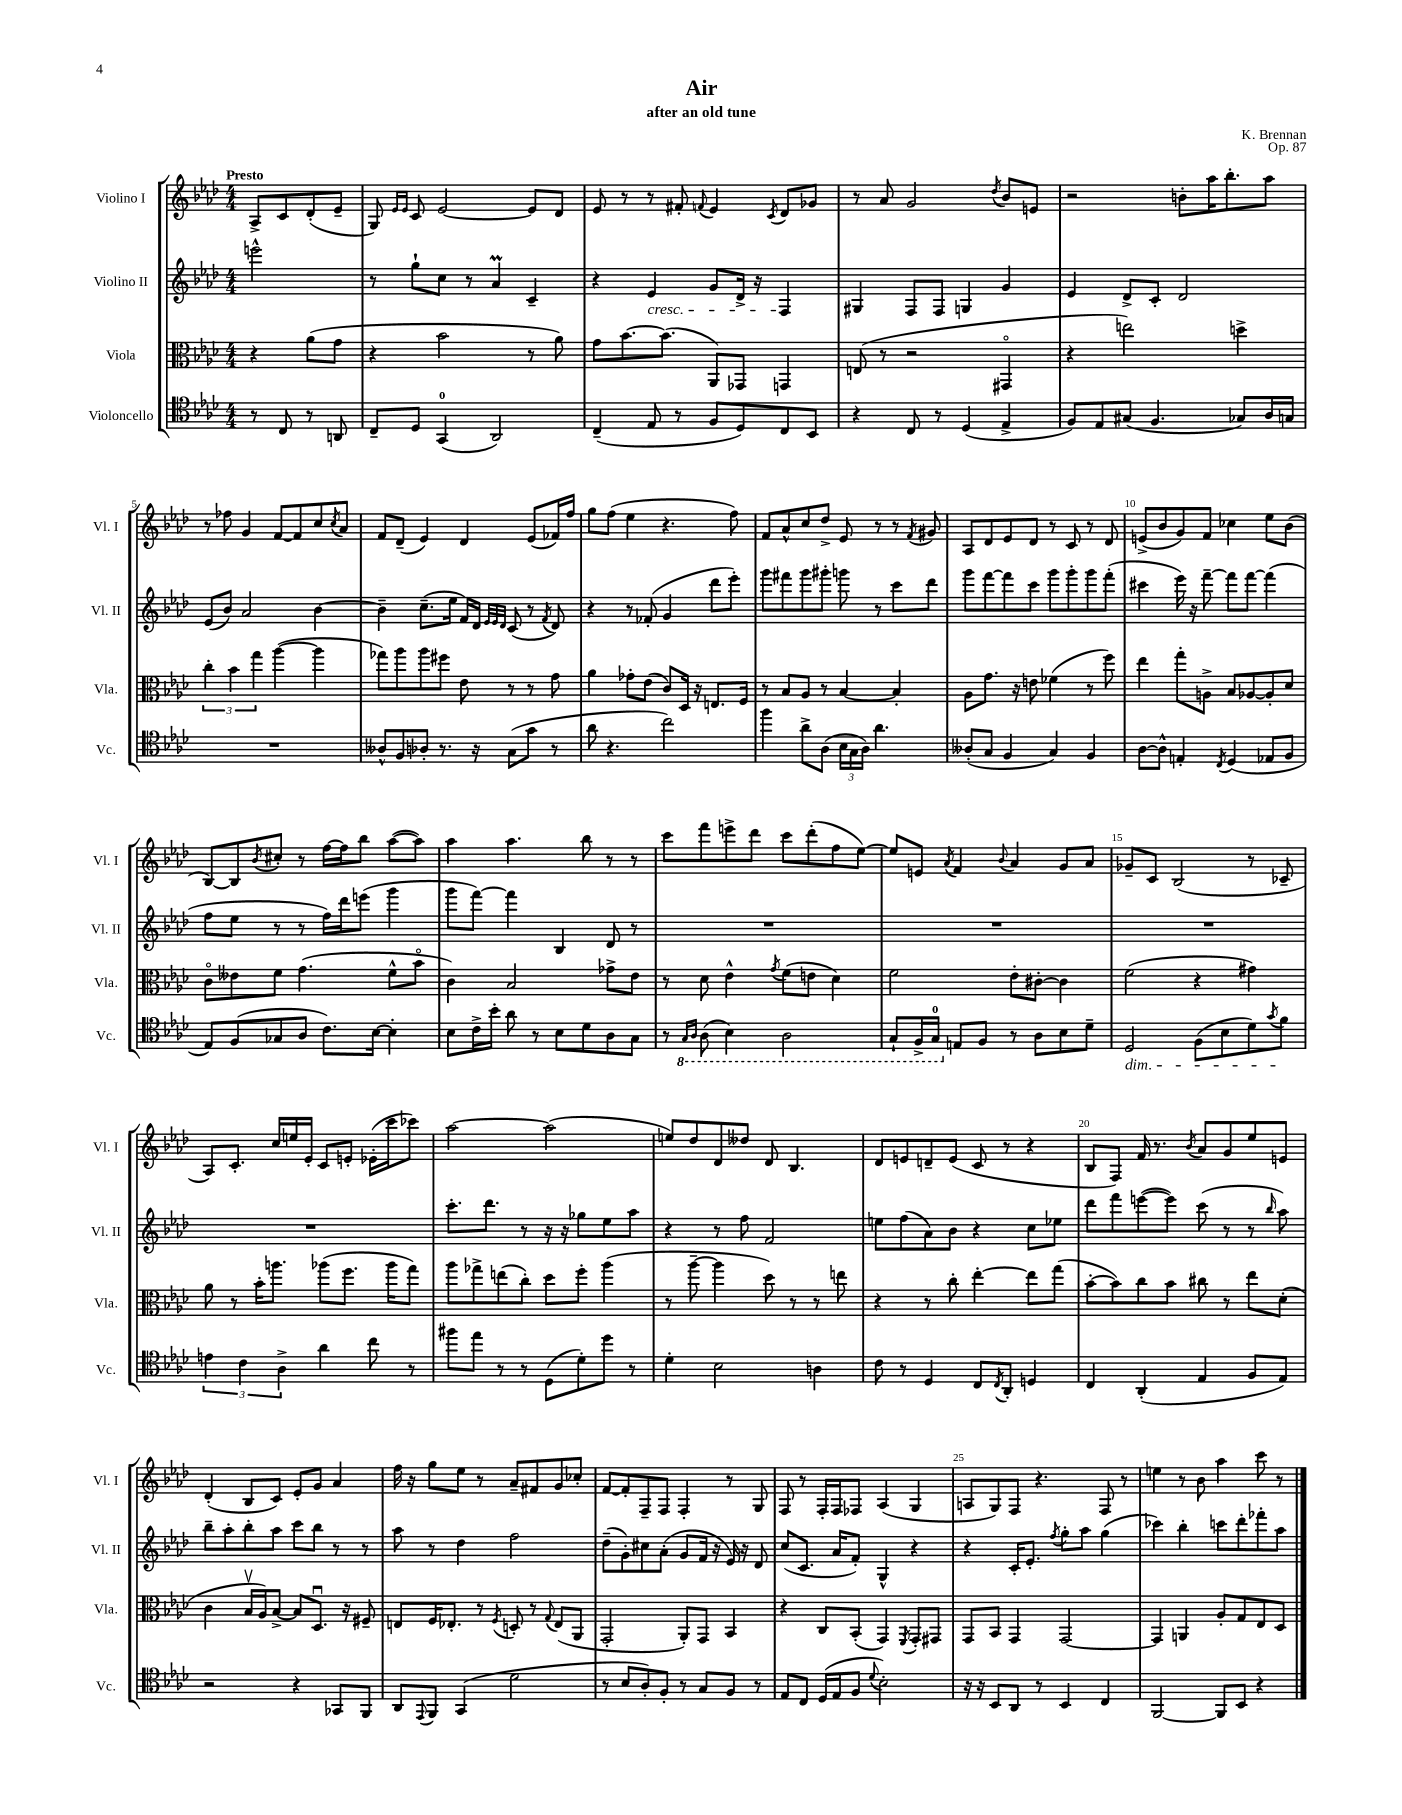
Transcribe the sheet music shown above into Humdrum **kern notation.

**kern	**kern	**kern	**kern
*staff4	*staff3	*staff2	*staff1
*clefC4	*clefC3	*clefG2	*clefG2
*k[b-e-a-d-]	*k[b-e-a-d-]	*k[b-e-a-d-]	*k[b-e-a-d-]
*M4/4	*M4/4	*M4/4	*M4/4
8r	4r	2eee^^	8A-^
8C	.	.	8c
8r	(8a-	.	(8d-'
8AA	8g	.	8e-~
=	=	=	=
8C~	4r	8r	8G)
.	.	.	16qqe-
.	.	.	16qqe-
8D-	.	8gg`	8c
(4GG	2b-	8cc	[2e-
.	.	8r	.
2AA-)	.	4a-	.
.	8r	4c~	8e-]
.	8a-)	.	8d-
=	=	=	=
(4C~	8g	4r	8e-
.	[8.b-	.	8r
8E-	.	4e-	8r
.	(8.b-]	.	.
8r	.	.	8f#'
.	.	.	8qqf
8F	8AA-)	8g	4e-
8D-)	8GG-	16d-^	.
.	.	16r	.
.	.	.	8qc
8C	4GG	4F	8d-
8BB-	.	.	8g-
=	=	=	=
4r	(8E	4G#	8r
.	8r	.	8a-
8C	2r	8F	2g
8r	.	8F	.
(4D-	.	4G	.
.	.	.	8qdd-
4E-^	4GG#o	4g	8b-
.	.	.	8e
=	=	=	=
8F)	4r	4e-	2r
8E-	.	.	.
(8G#	2ee)	8d-^	.
4.F	.	8c'	.
.	.	2d-	8b'
.	.	.	16aa-
.	.	.	8.bb-'
8G-)	4dd^	.	.
16A-	.	.	8aa-
16G	.	.	.
=	=	=	=
1r	6cc'	(8e-	8r
.	.	8b-)	8ff-
.	6b-	.	.
.	.	2a-	4g
.	6gg	.	.
.	([4aa-	.	[8f
.	.	.	8f]
.	4aa-]	[4b-	8cc
.	.	.	8qcc
.	.	.	8a-
=	=	=	=
8A--^^	8gg-)	4b-~]	8f
8F	8aa-	.	(8d-~
8A-'	8aa-	(8.cc~	4e-)
8.r	8ff#	.	.
.	.	16ee-	.
.	8e-	16f)	4d-
16r	.	16d-	.
.	.	32qqe-	.
.	.	32qqe-	.
.	.	32qqd-	.
(8G	8r	(8c	.
8g	8r	8r	(8e-
.	.	8qf	.
8r	8g	8d-)	16f-)
.	.	.	16ff
=	=	=	=
8a-	4a-	4r	8gg
4.r	.	.	(8ff
.	8g-'	8r	4ee-
.	(8e-	(8f-'	.
2cc)	8c)	4g	4.r
.	16D-	.	.
.	16r	.	.
.	8.E	8ddd-	.
.	.	8eee-')	8ff)
.	16F	.	.
=	=	=	=
4ff	8r	8ggg	8f
.	8B-	8fff#	8a-^^
8a-^	8A-	8ggg	8cc
(8A-	8r	8ggg#'	8dd-^
24B-	[4B-	8ggg	8e-
24G	.	.	.
24A-)	.	.	.
4.a-	.	8r	8r
.	4B-']	8ccc	8r
.	.	.	8qf
.	.	8ddd-	8g#
=	=	=	=
(8A--'	8A-	8ggg	8A-
8G	8.g	[8fff	8d-
4F	.	8fff]	8e-
.	16r	.	.
.	8e	8ccc	8d-
4G)	(4f-	8ggg	8r
.	.	8ggg'	8c
4F	8r	8ggg	8r
.	8ff)	(8fff'	8d-
=	=	=	=
[8A-	4ee-	4ccc#	(8e^
8A-^^]	.	.	8b-
4E'	8gg'	16eee-)	8g)
.	.	16r	.
.	8A^	[8fff~	8f
8qC	.	.	.
(4D-	8B-	8fff]	4cc-
.	[8A-	[8fff	.
8E-	8A-']	(4fff]	8ee-
8F	8d-	.	(8b-
=	=	=	=
8E-)	8co	8ff	[8B-)
(8F	8e--	8ee-	8B-]
.	.	.	8qb-
8G-	8f	8r	8cc#'
8A-	(4.g	8r	8r
8.c)	.	16ff)	[16ff
.	.	16ddd-	16ff]
.	.	(8eee	8bb-
[16B-	.	.	.
4B-']	8f^^	4ggg	([8aa-
.	8b-o	.	8aa-])
=	=	=	=
8B-	4c)	8ggg	4aa-
16c^	.	[8fff)	.
16b-'	.	.	.
8a-	2B-	4fff]	4.aa-
8r	.	.	.
8B-	.	4B-	.
8d-	.	.	8bb-
8A-	8g-^	8d-	8r
8G	8e-	8r	8r
=	=	=	=
8r	8r	1r	8ccc
16qqGG	.	.	.
16qqAA-	.	.	.
(8AA-	8d-	.	8fff
4BB-)	4e-^^	.	8eee^
.	.	.	8ddd-
.	8qg	.	.
2AA-	(8f	.	8ccc
.	8e	.	(8ddd-'
.	4d-)	.	8ff
.	.	.	[8ee-)
=	=	=	=
8GG`	2f	1r	8ee-]
16FF^	.	.	8e
16GG	.	.	.
.	.	.	8qa-
8E	.	.	4f
8F	.	.	.
.	.	.	8qqb-
8r	8e-'	.	4a-
8A-	[8c#'	.	.
8B-	4c#]	.	8g
8d-~	.	.	8a-
=	=	=	=
2D-	(2f	1r	8g-~
.	.	.	8c
.	.	.	(2B-
(8F	4r	.	.
8B-	.	.	.
8d-)	4g#)	.	8r
8qg	.	.	.
8f	.	.	8c-~
=	=	=	=
6e	8a-	1r	8A-)
.	8r	.	8.c'
6c	.	.	.
.	16b-'	.	.
.	8.aa	.	16cc
6A-^	.	.	.
.	.	.	16ee
.	.	.	16e-'
4a-	(8aa-	.	8c
.	8.ff	.	8e'
8cc	.	.	(16e-'
.	16aa-	.	16ccc
8r	8gg)	.	8ccc-)
=	=	=	=
8ff#	8aa-	8.ccc'	[2aa-
8ee-	8gg-^	.	.
.	.	8.ddd-	.
8r	(8ee	.	.
8r	8cc')	8r	.
(8D-	8dd-	16r	(2aa-]
.	.	16r	.
8d-')	8ff'	8gg-	.
8dd-	(4aa-	8ee-	.
8r	.	8aa-	.
=	=	=	=
4d-'	8r	4r	8ee)
.	[8aa-~	.	8dd-
2B-	4aa-]	8r	8d-
.	.	8ff	8dd--
.	8dd-)	2f	8d-
.	8r	.	4.B-
4A	8r	.	.
.	8ee	.	.
=	=	=	=
8c	4r	8ee	8d-
8r	.	(8ff	8e
4D-	8r	8a-)	8d~
.	8cc'	8b-	(8e
8C	[4ee-'	4r	8c
8qC	.	.	.
8AA-'	.	.	8r
4D	8ee-]	8cc	4r
.	(8gg	8ee-	.
=	=	=	=
4C	[8b-'	8ddd-	8B-
.	8b-])	8fff	8F)
(4AA-'	8cc	([8eee	16f
.	.	.	8.r
.	8b-	8eee])	.
.	.	.	8qb-
4E-	8cc#	(8ccc	8a-
.	8r	8r	8g
8F	8ee-	8r	8ee-
.	.	16qqbb-	.
8E-)	(8d-'	8aa-)	8e
=	=	=	=
2r	4c	8bb-~	(4d-'
.	.	8aa-'	.
.	16B-v	8bb-'	8B-
.	16A-)	.	.
.	[8B-^	8aa-	8c)
4r	8B-]	8ccc	8e-'
.	8.D-u	8bb-	8g
8GG-	.	8r	4a-
.	16r	.	.
8FF	8F#~	8r	.
=	=	=	=
8AA-	8E	8aa-	16ff
.	.	.	16r
8qqEE-	.	.	.
8FF	16F	8r	8gg
.	8.E-'	.	.
(4GG	.	4dd-	8ee-
.	8r	.	8r
.	8qF	.	.
2d-	8D'	2ff	8a-~
.	8r	.	8f#
.	8qqG	.	.
.	(8E-	.	8g
.	8AA-	.	8cc-'
=	=	=	=
8r	2GG'	(8dd-~	[8f
8B-	.	8g')	8f']
8A-')	.	8cc#	8F~
8F'	.	(8a-'	8F
8r	8AA-')	8g	4F'
8G	8GG	16f	.
.	.	16r	.
8F	4BB-	16e-)	8r
.	.	16r	.
8r	.	8d-	8G
=	=	=	=
8E-	4r	(8cc	8F
8C	.	8.c	8r
(16D-	8C	.	16F'
16E-	.	16a-	16F
8F	(8BB-'	8f')	8F-
8qqd-	.	.	.
2B-')	4GG)	4G^^	(4A-
.	8qFF	.	.
.	8GG'	4r	4G
.	8GG#	.	.
=	=	=	=
16r	8GG	4r	8A
16r	.	.	.
8BB-	8BB-	.	8G)
8AA-	4GG	16c'	8F
.	.	8.e-'	.
8r	.	.	4.r
.	.	8qff	.
4BB-	[2GG	8gg'	.
.	.	8aa-	.
4C	.	(4gg	8F
.	.	.	8r
=	=	=	=
[2FF	4GG]	4ccc-)	4ee
.	4AA	4bb-'	8r
.	.	.	8b-
8FF]	8A-'	8ccc	4aa-
8BB-	8G	8ddd-'	.
4r	8E-	8fff-'	8ccc
.	8D-	8aa-	8r
==	==	==	==
*-	*-	*-	*-
